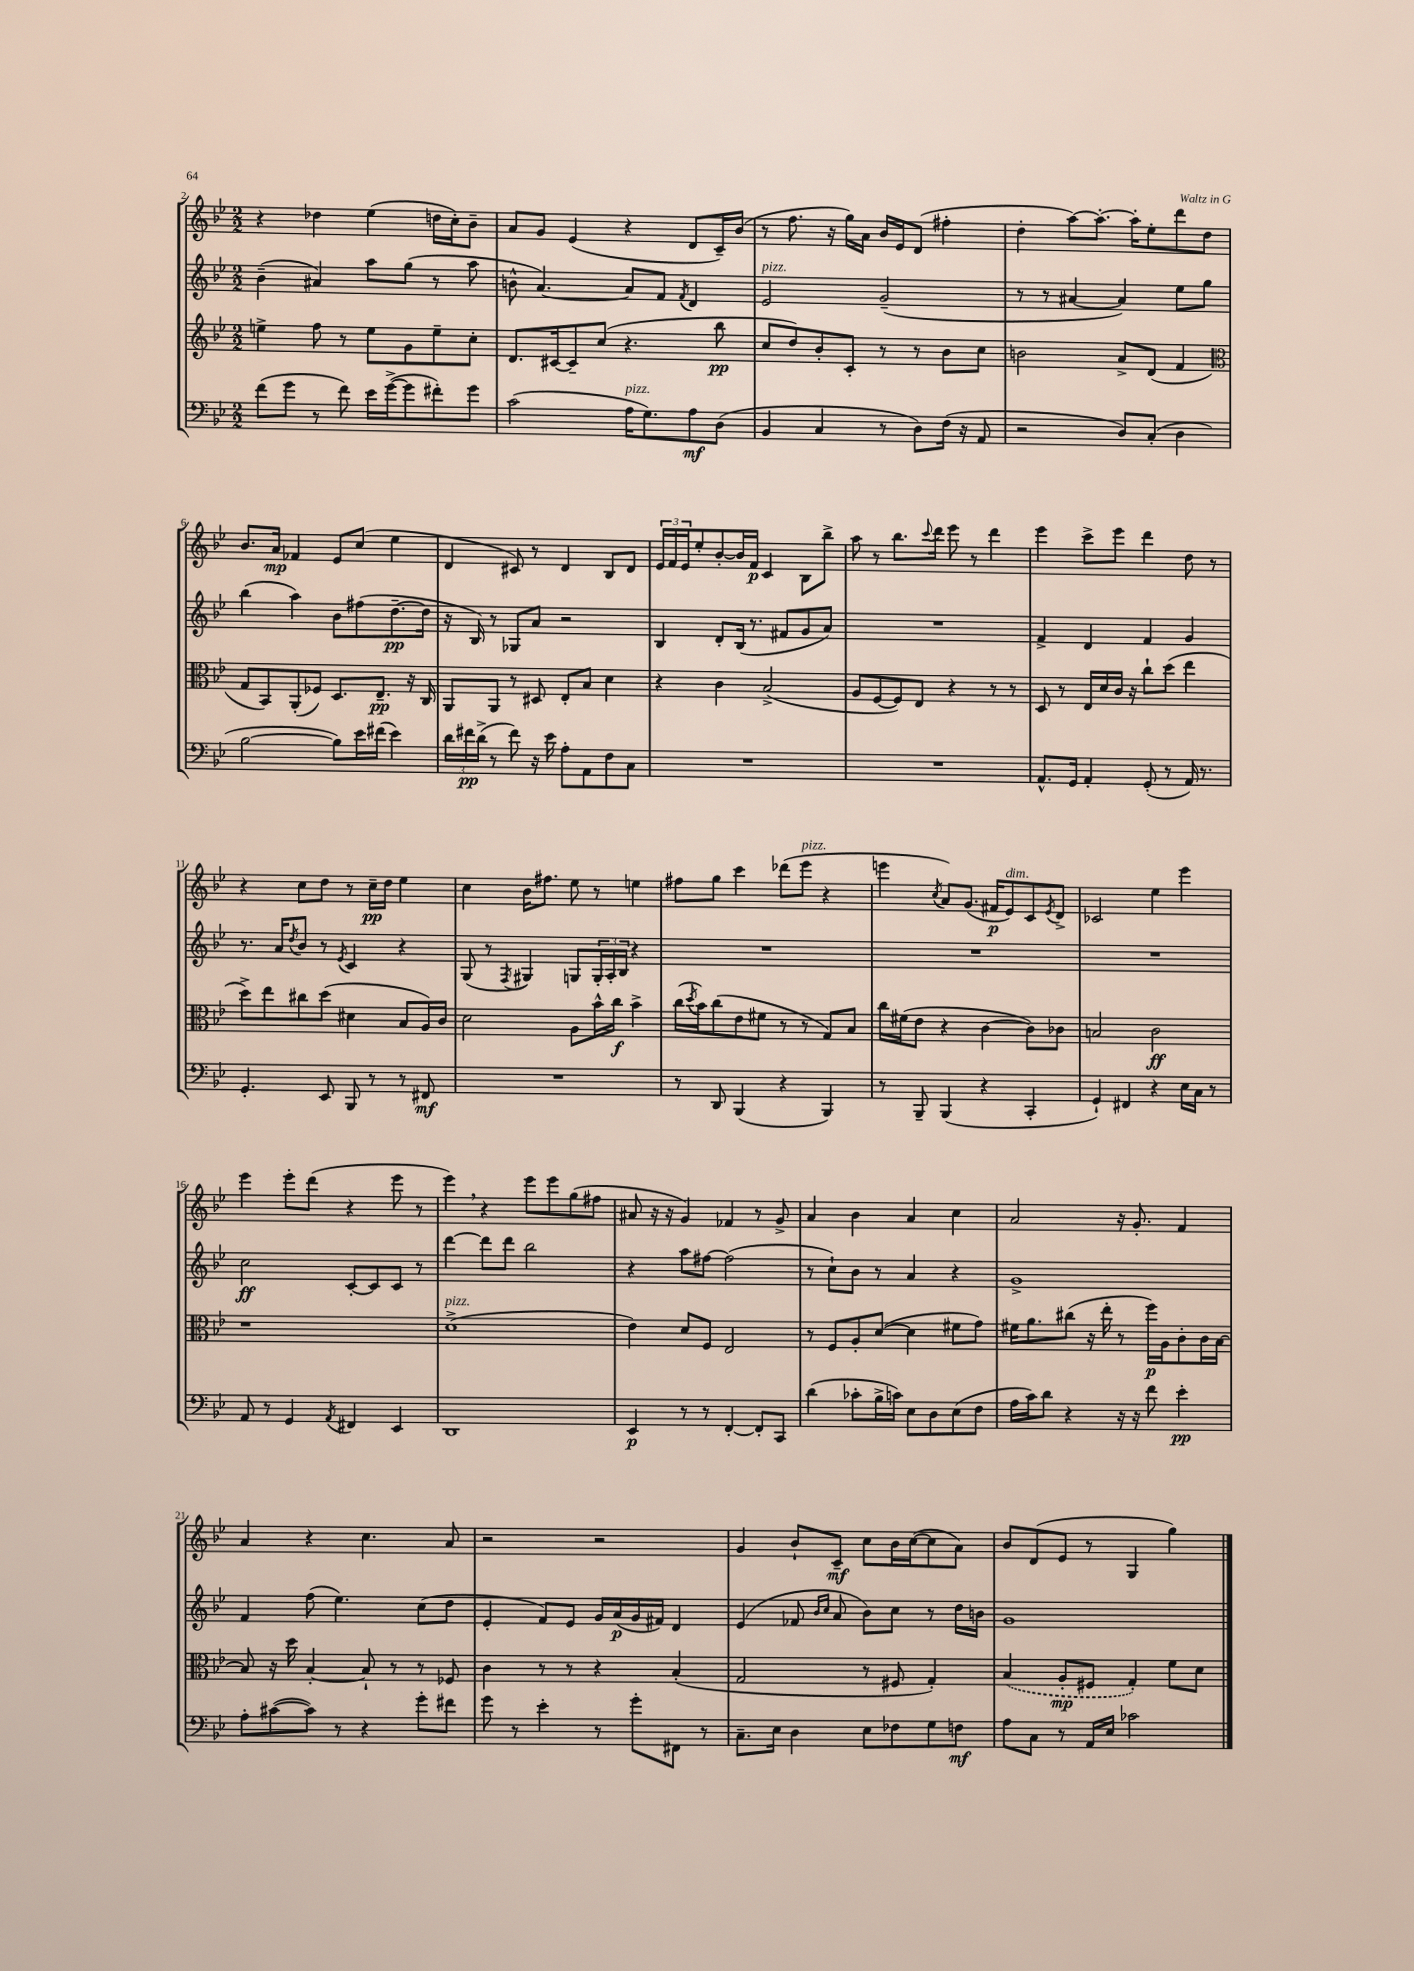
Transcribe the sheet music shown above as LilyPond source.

<<
\new StaffGroup <<
\new Staff = "s0" {
    \clef treble \key bes \major \numericTimeSignature \time 2/2
    r4 des''4 ees''4( d''16 c''16-.) bes'8-- |
    a'8 g'8 ees'4( r4 d'8 c'16--) bes'16( |
    r8 f''8. r16 g''16) a'16 bes'16 ees'16 d'8( fis''4-. |
    d''4-. a''8~) a''8.~-. a''16-. ees''8-. d'''8 d''8 |
    bes'8. a'16\mp fes'4 ees'8 c''8( ees''4 |
    d'4 cis'8) r8 d'4 bes8 d'8 |
    \tuplet 3/2 { ees'16 f'16 ees'16 } ees''8-. bes'8~-. bes'16 f'16\p c'4 bes8 bes''8-> |
    a''8 r8 bes''8. \appoggiatura { c'''8 } d'''16 ees'''8 r8 d'''4 |
    ees'''4 c'''8-> ees'''8 d'''4 d''8 r8 |
    r4 c''8 d''8 r8 c''16--\pp d''16 ees''4 |
    c''4 bes'16 fis''8. ees''8 r8 e''4 |
    fis''8 g''8 c'''4 des'''8( ees'''8^\markup { \italic "pizz." } r4 |
    e'''4 \acciaccatura { c''8 } a'8) g'8.( fis'16\p ees'8^\markup { \italic "dim." }) c'8 \acciaccatura { ees'8 } d'8-> |
    ces'2 ees''4 ees'''4 |
    ees'''4 ees'''8-. d'''8( r4 ees'''8 r8 |
    ees'''4) \breathe r4 ees'''8 ees'''8 g''8( fis''8 |
    ais'8 r16 r16 g'4) fes'4 r8 g'8-> |
    a'4 bes'4 a'4 c''4 |
    a'2 r16 g'8.-. f'4 |
    a'4 r4 c''4. a'8 |
    r2 r2 |
    g'4 bes'8-! c'8--\mf c''8 bes'16 c''16~( c''8 a'8) |
    bes'8 d'8( ees'8 r8 g4 g''4) \bar "|." |
}
\new Staff = "s1" {
    \clef treble \key bes \major \numericTimeSignature \time 2/2
    bes'4--( ais'4) a''8 g''8( r8 a''8 |
    b'8-^ a'4.~) a'8 f'8 \acciaccatura { f'8 } d'4 |
    ees'2^\markup { \italic "pizz." } g'2--( |
    r8 r8 ais'4~ ais'4) ees''8 g''8 |
    bes''4( a''4) bes'8 fis''8( d''8.~--\pp d''16 |
    r16 bes16) r8 ges8 a'8 r2 |
    bes4 d'8-. bes16( r8. fis'8 g'8 a'8) |
    R1 |
    f'4-> d'4 f'4 g'4 |
    r8. a'16 \acciaccatura { d''8 } bes'8 r8 \acciaccatura { ees'8 } c'4 r4 |
    g8( r8 \acciaccatura { f8 } gis4) g8 \tuplet 3/2 { g16-. a16-. bes16 } r4 |
    R1 |
    R1 |
    R1 |
    c''2\ff c'8~-. c'8 c'8 r8 |
    d'''4~ d'''8 d'''8 bes''2 |
    r4 a''8 fis''8~ fis''2( |
    r8 c''8-!) bes'8 r8 a'4 r4 |
    g'1-> |
    f'4 f''8( ees''4.) c''8( d''8 |
    ees'4-. f'8) ees'8 g'16 a'16\p( g'16 fis'16) d'4 |
    ees'4( fes'8 \grace { bes'16 c''16 } a'8 bes'8) c''8 r8 d''16 b'16 |
    g'1 \bar "|." |
}
\new Staff = "s2" {
    \clef treble \key bes \major \numericTimeSignature \time 2/2
    e''4-> f''8 r8 e''8 g'8 e''8-- c''8-. |
    d'8. cis'16~ cis'8-- c''8( r4. bes''8\pp |
    c''8 d''8) bes'8-. c'8-. r8 r8 bes'8 c''8 |
    b'2 a'8-> d'8( f'4 |
    \clef alto g8 bes,8) a,8-.( fes8) d8. ees8.--\pp r16 c16 |
    a,8 a,8 r8 dis8 ees8-. bes8 d'4 |
    r4 c'4 bes2->( |
    a8 f8~ f8) ees8 r4 r8 r8 |
    d8 r8 ees16 d'16 c'16 r16 c''8-! d''8( ees''4 |
    d''8->) ees''8 cis''8 d''8( dis'4 bes8 a16) c'16 |
    d'2 a8 bes'16-^ c''16\f bes'4-> |
    c''16( \acciaccatura { d''8 } bes'16) c''8( ees'8 fis'8 r8 r8 g8) bes8 |
    c''16 fis'16( ees'8 r4 c'4~ c'8) ces'8 |
    b2 c'2\ff |
    r1 |
    d'1->^\markup { \italic "pizz." }( |
    ees'4) d'8 f8 ees2 |
    r8 f8 a8-. d'8~( d'4 fis'8 g'8) |
    fis'16 a'8. cis''8( r16 ees''16-. r8 f''16\p) a16 c'8-. c'16 bes16~ |
    bes8 r16 d''16 bes4~-. bes8-! r8 r8 fes8 |
    c'4 r8 r8 r4 bes4-.( |
    g2 r8 fis8 g4-.) |
    \once \slurDashed bes4( a8-.\mp fis8 g4-.) f'8 d'8 \bar "|." |
}
\new Staff = "s3" {
    \clef bass \key bes \major \numericTimeSignature \time 2/2
    f'8( g'8 r8 f'8) ees'16 g'16~->( g'8 fis'8-.) g'8 |
    c'2( a16^\markup { \italic "pizz." } g8.) a8\mf d8( |
    bes,4 c4 r8 d8) f16( r16 a,8 |
    r2 d8) c8-.( d4 |
    bes2~ bes8) ees'16 fis'16( ees'4) |
    \tuplet 3/2 { d'16 fis'16\pp d'16->( } r8 fis'8) r16 ees'16 a8-. a,8 f8 c8 |
    R1 |
    R1 |
    a,8.-^ g,16 a,4-. g,8-.( r8 a,16) r8. |
    g,4.-. ees,8 bes,,8 r8 r8 fis,8\mf |
    R1 |
    r8 d,8 bes,,4( r4 bes,,4) |
    r8 bes,,8-- bes,,4( r4 c,4-. |
    g,4-!) fis,4 r4 ees16 c16 r8 |
    a,8 r8 g,4 \acciaccatura { a,8 } fis,4 ees,4 |
    d,1 |
    ees,4\p r8 r8 f,4~-. f,8-. c,8 |
    d'4( ces'8-. bes16-> c'16) ees8 d8 ees8( f8 |
    a16 c'16) d'8 r4 r16 r16 f'8 ees'4-.\pp |
    a8-. cis'8~( cis'8) r8 r4 g'8-. fis'8 |
    g'8 r8 ees'4-. r8 g'8-. fis,8 r8 |
    c8.-- ees16 d4 ees8 fes8 g8 f8\mf |
    a8 c8 r8 a,16 ees16 ces'2 \bar "|." |
}
>>
>>
\layout { \context { \Score currentBarNumber = #2 } }
